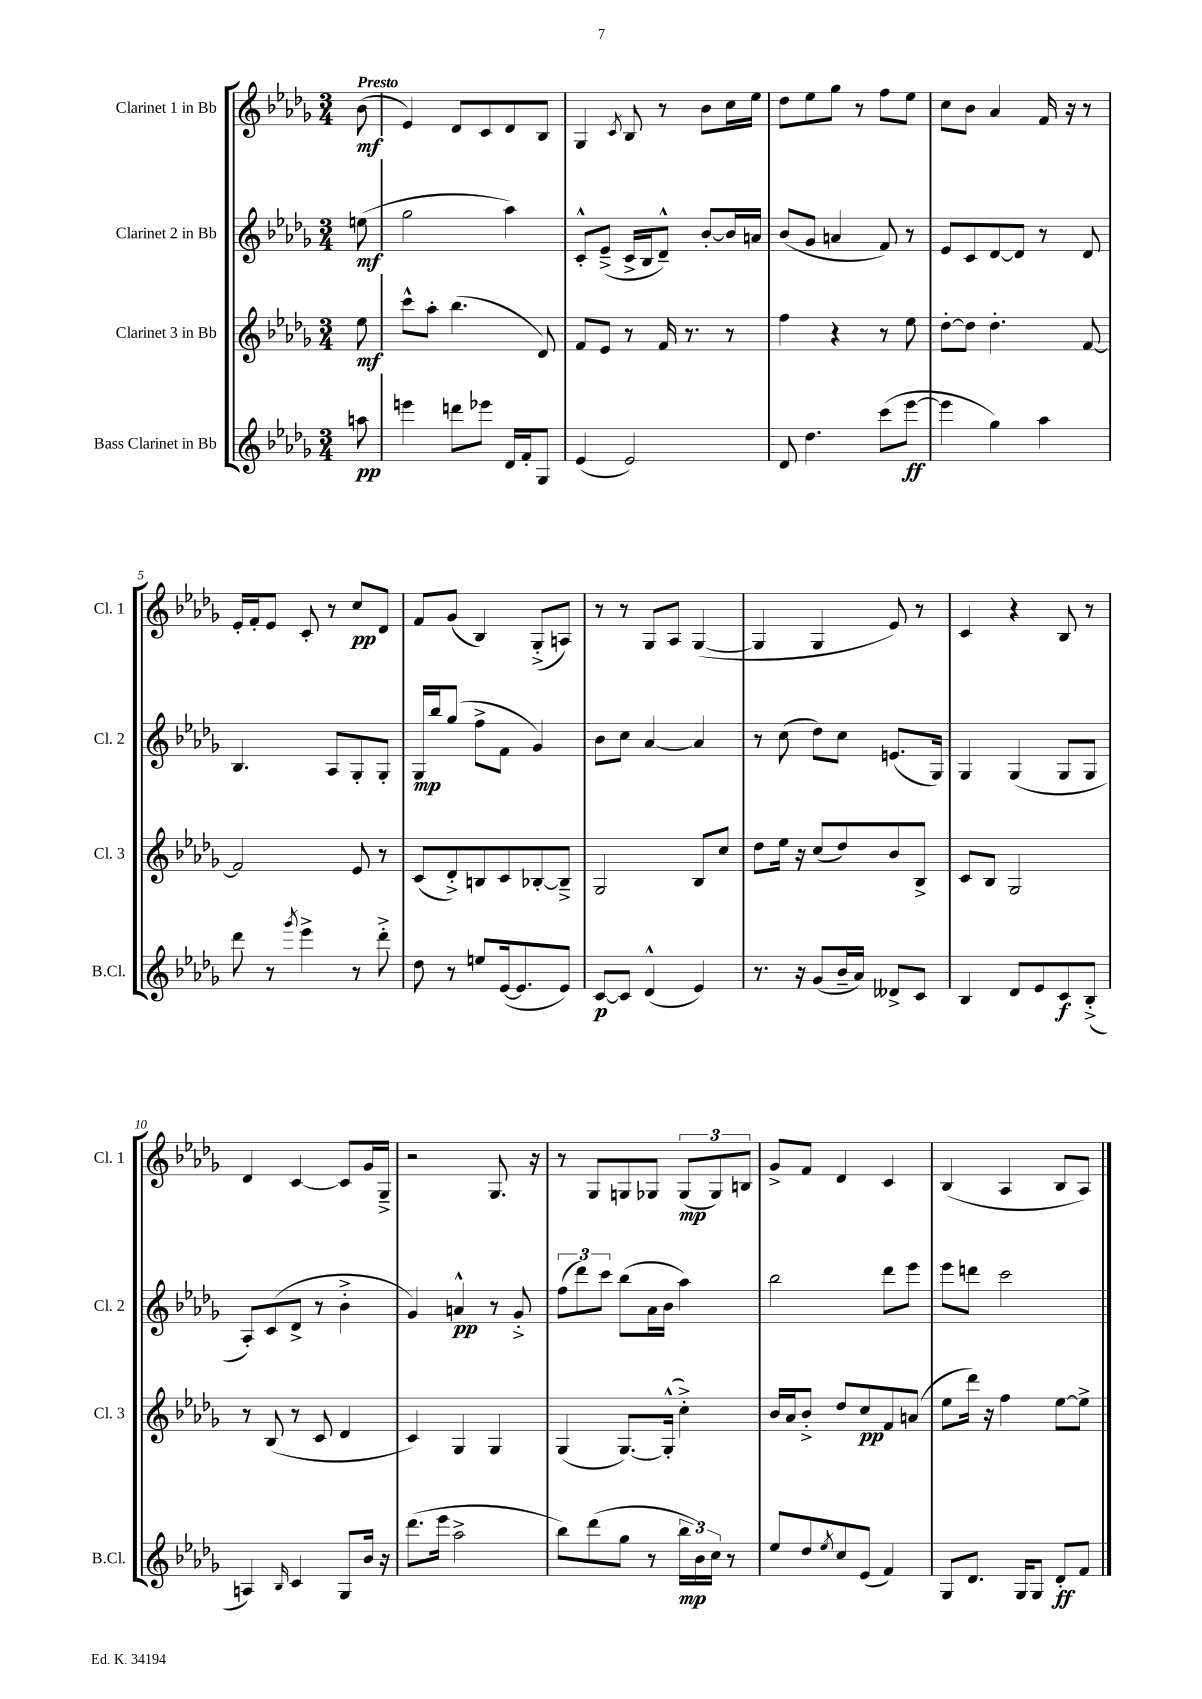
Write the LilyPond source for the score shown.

<<
\new StaffGroup <<
\new Staff = "s0" \with { instrumentName = "Clarinet 1 in Bb" shortInstrumentName = "Cl. 1" } {
    \clef treble \key des \major \numericTimeSignature \time 3/4 \partial 8 \tempo "Presto"
    bes'8\mf( |
    ees'4) des'8 c'8 des'8 bes8 |
    ges4 \acciaccatura { c'8 } bes8 r8 bes'8 c''16 ees''16 |
    des''8 ees''8 ges''8 r8 f''8 ees''8 |
    c''8 bes'8 aes'4 f'16 r16 r8 |
    ees'16-. f'16-. ees'8 c'8-. r8 c''8\pp des'8 |
    f'8 ges'8( bes4) ges8-.->( a8) |
    r8 r8 ges8 aes8 ges4~( |
    ges4 ges4 ees'8) r8 |
    c'4 r4 bes8 r8 |
    des'4 c'4~ c'8 ges'16 ges16---> |
    r2 ges8. r16 |
    r8 ges8 g8 ges8 \tuplet 3/2 { ges8\mp( ges8) b8 } |
    ges'8-> f'8 des'4 c'4 |
    bes4( aes4 bes8 aes8) \bar "|." |
}
\new Staff = "s1" \with { instrumentName = "Clarinet 2 in Bb" shortInstrumentName = "Cl. 2" } {
    \clef treble \key des \major \numericTimeSignature \time 3/4 \partial 8
    e''8\mf( |
    ges''2 aes''4) |
    c'8-.-^ ees'8--->( c'16-> bes16 des'8---^) bes'8~-. bes'16 a'16 |
    bes'8( ges'8 a'4 f'8) r8 |
    ees'8 c'8 des'8~ des'8 r8 des'8 |
    bes4. aes8 ges8-. ges8-. |
    ges16\mp bes''16 ges''8( f''8-> f'8 ges'4) |
    bes'8 c''8 aes'4~ aes'4 |
    r8 c''8( des''8) c''8 e'8.( ges16) |
    ges4 ges4( ges8 ges8 |
    aes8-.) c'8( des'8-> r8 bes'4-.-> |
    ges'4) a'4-^\pp r8 ges'8-.-> |
    \tuplet 3/2 { f''8( des'''8) c'''8 } bes''8( aes'16 bes'16 aes''4) |
    bes''2 des'''8 ees'''8 |
    ees'''8 d'''8 c'''2 \bar "|." |
}
\new Staff = "s2" \with { instrumentName = "Clarinet 3 in Bb" shortInstrumentName = "Cl. 3" } {
    \clef treble \key des \major \numericTimeSignature \time 3/4 \partial 8
    ees''8\mf |
    c'''8-^ aes''8-. bes''4.( des'8) |
    f'8 ees'8 r8 f'16 r8. r8 |
    f''4 r4 r8 ees''8 |
    des''8~-. des''8 des''4.-. f'8~ |
    f'2 ees'8 r8 |
    c'8( des'8-.->) b8 c'8 bes8~-. bes8---> |
    ges2 bes8 c''8 |
    des''8 ees''16 r16 c''8( des''8) bes'8 bes8-> |
    c'8 bes8 ges2 |
    r8 bes8( r8 c'8 des'4 |
    c'4) ges4 ges4 |
    ges4( ges8.~) ges16-.-^( c''4-.->) |
    bes'16 aes'16 bes'8-.-> des''8 c''8\pp f'8 a'8( |
    ees''8 des'''16) r16 f''4 ees''8~ ees''8-> \bar "|." |
}
\new Staff = "s3" \with { instrumentName = "Bass Clarinet in Bb" shortInstrumentName = "B.Cl." } {
    \clef treble \key des \major \numericTimeSignature \time 3/4 \partial 8
    a''8\pp |
    e'''4 d'''8 ees'''8 des'16 f'16-. ges8 |
    ees'4( ees'2) |
    des'8 des''4. c'''8( ees'''8~\ff |
    ees'''4 ges''4) aes''4 |
    des'''8 r8 \acciaccatura { ges'''8 } ees'''4-> r8 des'''8-.-> |
    des''8 r8 e''8 ees'16~( ees'8. ees'8) |
    c'8~\p c'8 des'4-^( ees'4) |
    r8. r16 ges'8( bes'16-- aes'16) deses'8-> c'8 |
    bes4 des'8 ees'8 c'8\f bes8-.->( |
    a4) \grace { bes16 } c'4 ges8 bes'16 r16 |
    des'''8.( ees'''16 aes''2-> |
    bes''8) des'''8( ges''8 r8 \tuplet 3/2 { bes''16\mp bes'16) c''16 } r8 |
    ees''8 des''8 \acciaccatura { ees''8 } c''8 ees'8( f'4) |
    ges8 des'8. ges16 ges8 des'8-.\ff f'8 \bar "|." |
}
>>
>>
